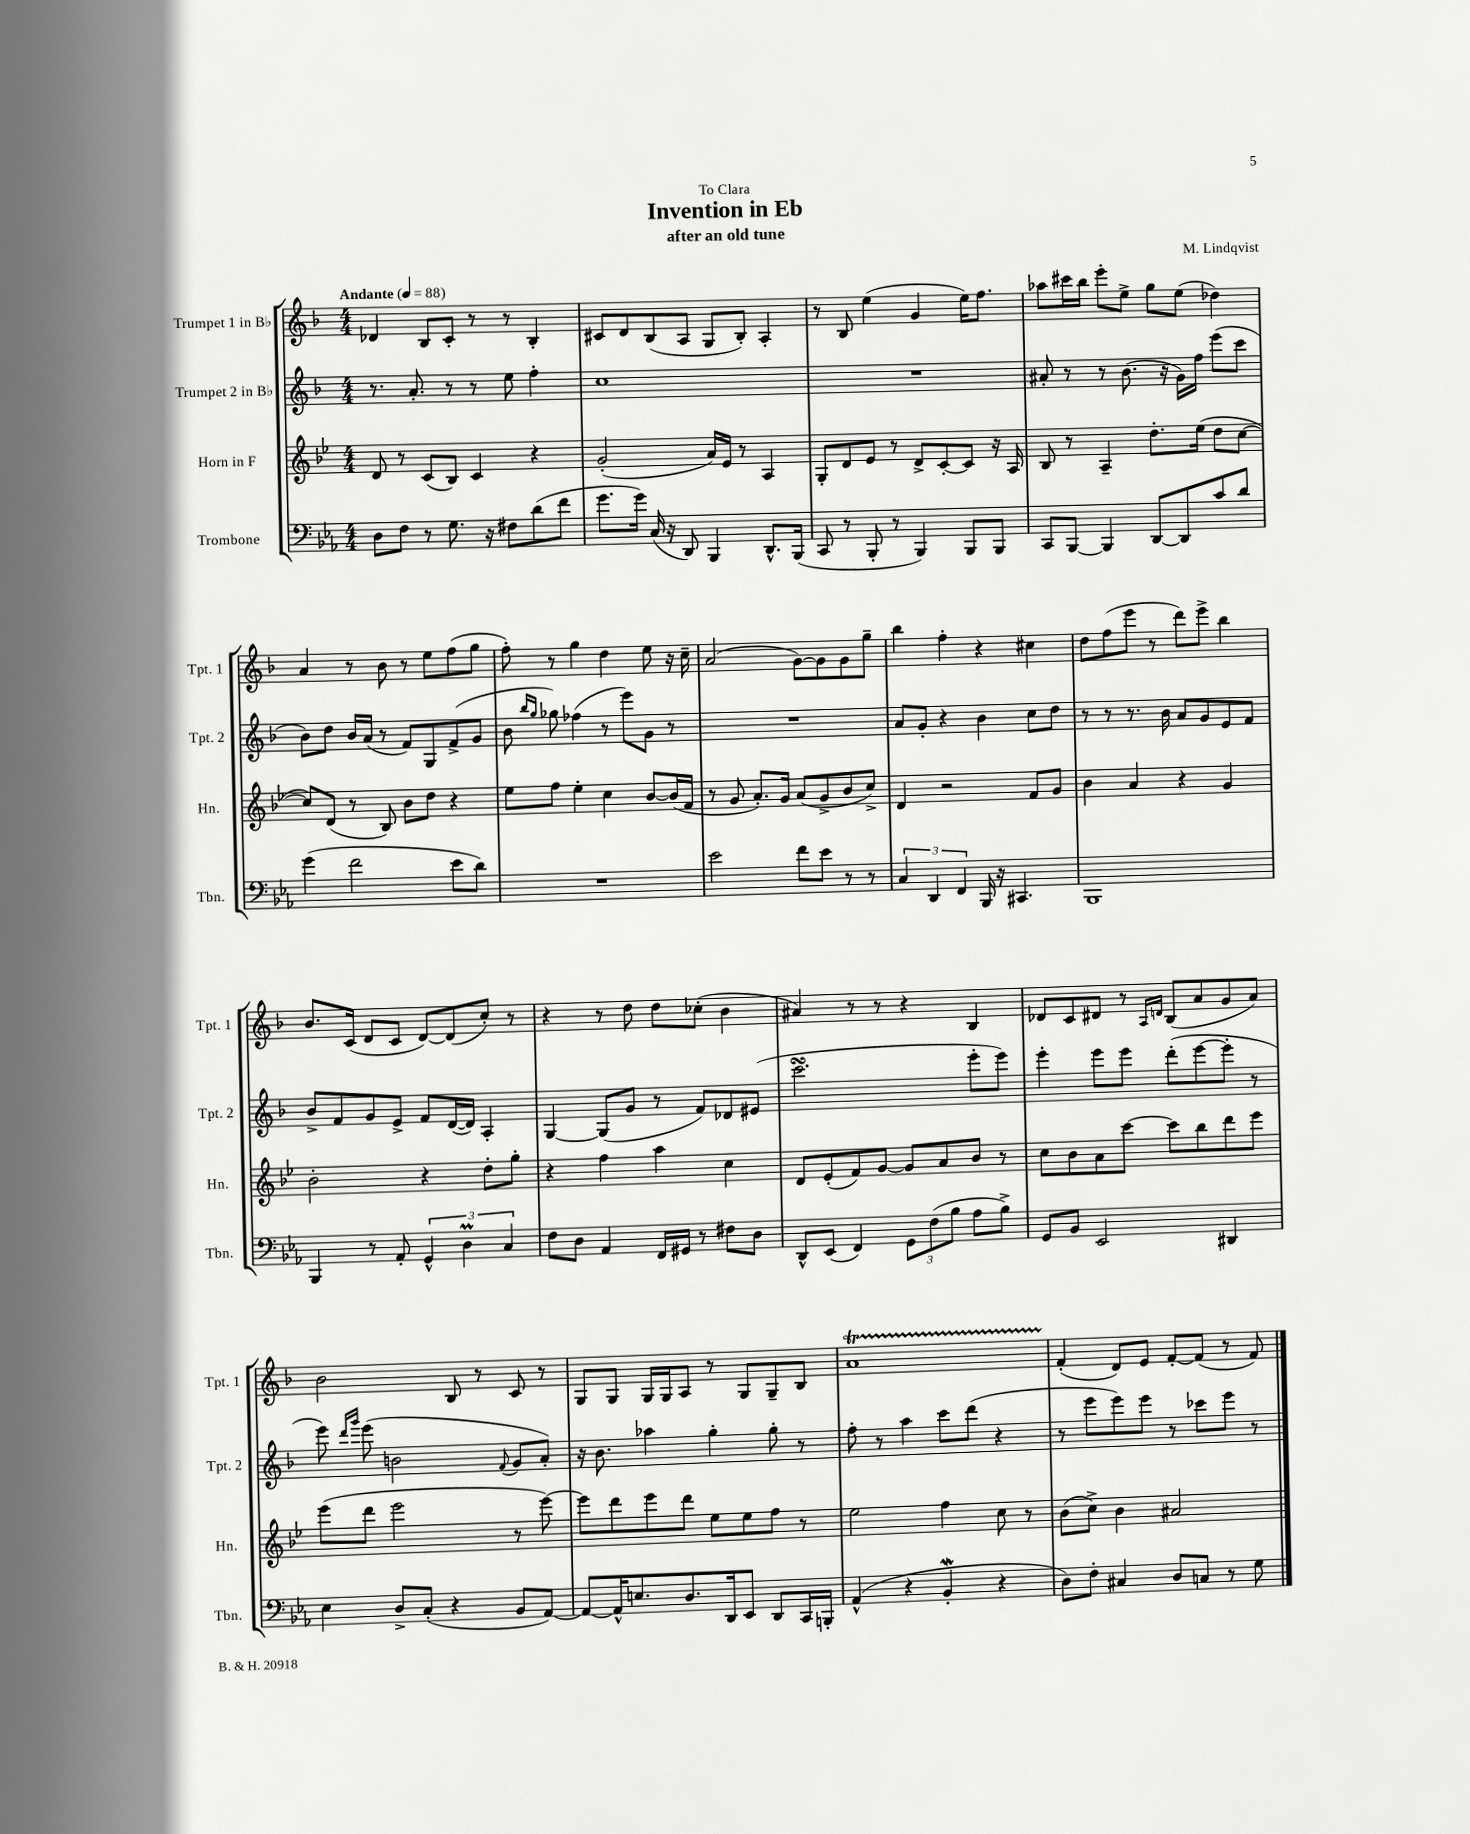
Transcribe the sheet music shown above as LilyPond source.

\header { title = "Invention in Eb" composer = "M. Lindqvist" subtitle = "after an old tune" dedication = "To Clara" }
<<
\new StaffGroup <<
\new Staff = "s0" \with { instrumentName = "Trumpet 1 in Bb" shortInstrumentName = "Tpt. 1" } {
    \clef treble \key f \major \numericTimeSignature \time 4/4 \tempo "Andante" 4 = 88
    des'4 bes8 c'8-. r8 r8 bes4-. |
    cis'8 d'8 bes8( a8 g8 bes8-.) a4-. |
    r8 bes8 e''4( g'4 e''16) f''8. |
    aes''8 cis'''16 bes''16 e'''8-. e''8-> g''8 e''8( des''4) |
    a'4 r8 bes'8 r8 e''8 f''8( g''8 |
    f''8-.) r8 g''4 d''4 e''8 r16 c''16-- |
    a'2( g'8~) g'8 g'8 g''8-- |
    bes''4 f''4-. r4 cis''4 |
    d''8 f''8( e'''8 r8 d'''8) e'''8-> bes''4 |
    bes'8. c'16( d'8 c'8 d'8~) d'8( c''8-.) r8 |
    r4 r8 d''8 d''8 ces''8-.( bes'4 |
    ais'4) r8 r8 r4 bes4 |
    des'8 c'8 dis'8 r8 \grace { a16 d'16 } bes8( a'8 g'8 a'8) |
    bes'2 bes8 r8 c'8 r8 |
    g8 g8 g16 g16 a8 r8 g8 g8-- bes8 |
    a'1\startTrillSpan |
    f'4-.\stopTrillSpan( d'8) e'8 f'8~-. f'8( r8 f'8) \bar "|." |
}
\new Staff = "s1" \with { instrumentName = "Trumpet 2 in Bb" shortInstrumentName = "Tpt. 2" } {
    \clef treble \key f \major \numericTimeSignature \time 4/4
    r8. a'8.-. r8 r8 e''8 f''4-. |
    c''1 |
    R1 |
    ais'8-. r8 r8 bes'8.( r16 g'16) f''16 e'''8( c'''8 |
    bes'8) d''8 bes'16 a'16( r8 f'8) g8 f'8->( g'8 |
    bes'8 \grace { bes''16 g''16 } ges''8) fes''4( r8 e'''8) g'8 r8 |
    R1 |
    a'8 g'8-. r4 bes'4 c''8 d''8 |
    r8 r8 r8. bes'16 a'8 g'8 e'8 f'8 |
    bes'8-> f'8 g'8 e'8-> f'8 d'16~( d'16) a4-. |
    g4~ g8( g'8 r8 f'8) des'8 eis'8( |
    c'''2.\turn e'''8-. e'''8) |
    e'''4-. e'''8 e'''8 d'''8-.( e'''8~ e'''8-. r8 |
    e'''8) \grace { d'''16 g'''16 } e'''8( b'2 \appoggiatura { f'8 } g'8 a'8-.) |
    r16 bes'8. aes''4 g''4-. g''8-. r8 |
    f''8-. r8 a''4 c'''8 d'''8( r4 |
    r8 e'''8 e'''8) e'''8 r8 ces'''8 e'''8 r8 \bar "|." |
}
\new Staff = "s2" \with { instrumentName = "Horn in F" shortInstrumentName = "Hn." } {
    \clef treble \key bes \major \numericTimeSignature \time 4/4
    d'8 r8 c'8( bes8) c'4 r4 |
    g'2-.( a'16) ees'16 r8 a4 |
    g8-. d'8 ees'8 r8 d'8-> c'8~-. c'8 r16 a16 |
    bes8 r8 a4-- d''8.-. ees''16( d''8 c''8~ |
    c''8) d'8( r8 bes8) bes'8 d''8 r4 |
    ees''8 f''8 ees''4-. c''4 bes'8~ bes'16( f'16 |
    r8 g'8 a'8.-.) g'16 a'8( g'8-> bes'8 c''8->) |
    d'4 r2 f'8 g'8 |
    bes'4 a'4 r4 g'4 |
    bes'2-. r4 d''8-. g''8-. |
    r4 f''4 a''4 c''4 |
    d'8 ees'8-.( f'8) g'8~ g'8 a'8 bes'8 r8 |
    c''8 bes'8 a'8 c'''8~ c'''8 bes''8 d'''8 ees'''8 |
    ees'''8( d'''8 ees'''2 r8 ees'''8~) |
    ees'''8 d'''8 ees'''8 d'''8 ees''8 ees''8 f''8 r8 |
    ees''2 f''4 c''8 r8 |
    bes'8( c''8->) bes'4 ais'2 \bar "|." |
}
\new Staff = "s3" \with { instrumentName = "Trombone" shortInstrumentName = "Tbn." } {
    \clef bass \key ees \major \numericTimeSignature \time 4/4
    d8 f8 r8 g8. r16 fis8 d'8( f'8 |
    g'8. g'16) c16( r16 d,8) bes,,4 d,8.-^ bes,,16( |
    c,8 r8 bes,,8-. r8 bes,,4) bes,,8 bes,,8 |
    c,8 bes,,8~ bes,,4 d,8~ d,8 c'8 d'8 |
    g'4( f'2 ees'8 d'8) |
    R1 |
    ees'2 f'8 ees'8 r8 r8 |
    \tuplet 3/2 { c4 d,4 f,4 } bes,,16 r16 cis,4. |
    bes,,1 |
    bes,,4 r8 aes,8-. \tuplet 3/2 { g,4-^ d4\prall c4 } |
    f8 d8 aes,4 f,16 gis,16 r8 fis8 d8 |
    d,8-^ ees,8( f,4) \tuplet 3/2 { g,8 f8( bes8 } aes8 bes8->) |
    g,8 bes,8 ees,2 dis,4 |
    ees4 d8-> c8-.( r4 bes,8 aes,8~) |
    aes,8~ aes,16-^ e8. d8. d,16 ees,8 d,8 c,16 b,,16-. |
    aes,4-^( r4 bes,4-.\mordent r4 |
    d8) f8-. cis4 d8 c8 r8 g8 \bar "|." |
}
>>
>>
\layout { \context { \Score \remove "Bar_number_engraver" } }
